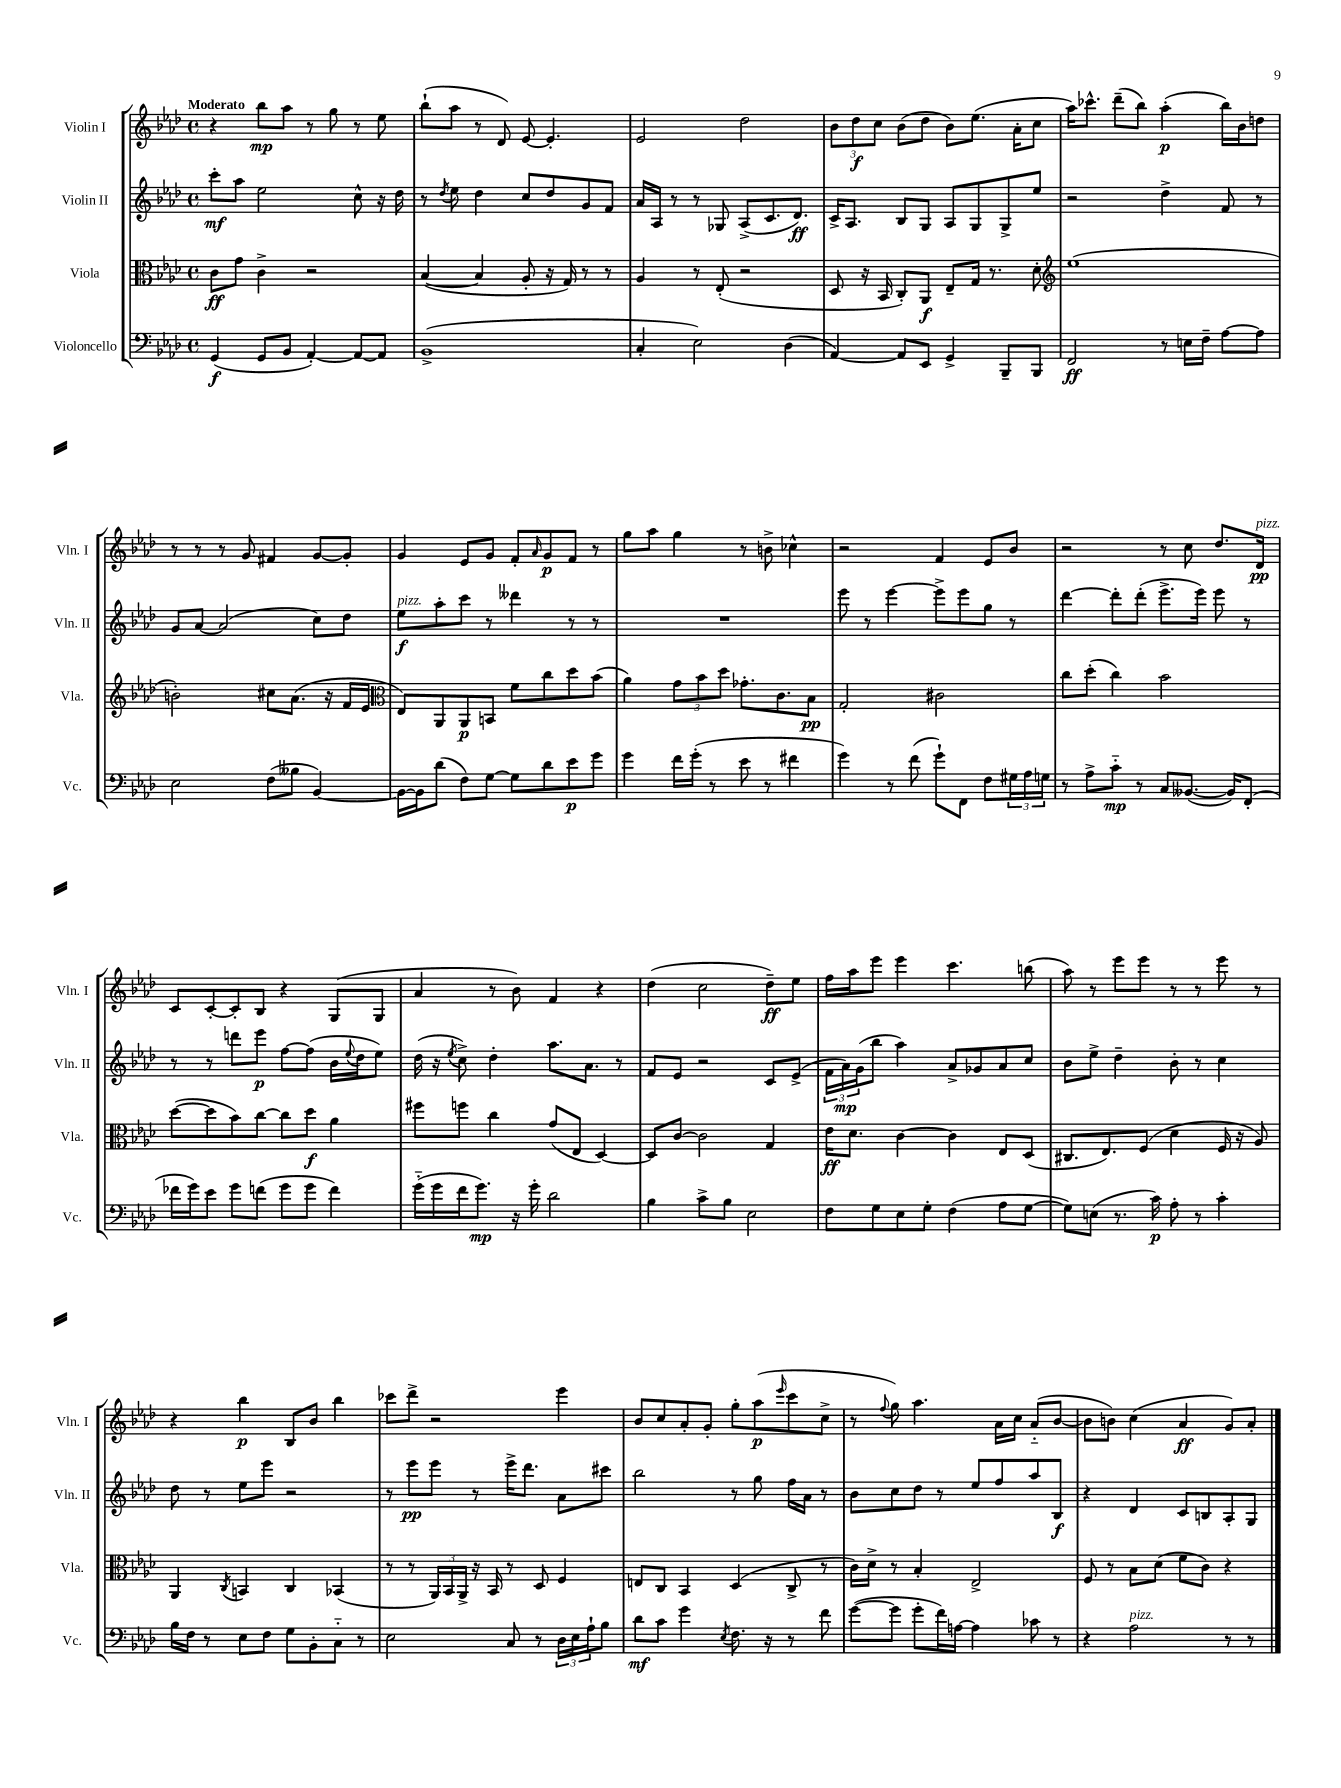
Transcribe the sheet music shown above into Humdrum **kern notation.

**kern	**dynam	**kern	**dynam	**kern	**dynam	**kern	**dynam
*part4	*part4	*part3	*part3	*part2	*part2	*part1	*part1
*staff4	*staff4	*staff3	*staff3	*staff2	*staff2	*staff1	*staff1
*I"Violoncello	*	*I"Viola	*	*I"Violin II	*	*I"Violin I	*
*I'Vc.	*	*I'Vla.	*	*I'Vln. II	*	*I'Vln. I	*
*clefF4	*	*clefC3	*	*clefG2	*	*clefG2	*
*k[b-e-a-d-]	*	*k[b-e-a-d-]	*	*k[b-e-a-d-]	*	*k[b-e-a-d-]	*
*M4/4	*	*M4/4	*	*M4/4	*	*M4/4	*
*met(c)	*	*met(c)	*	*met(c)	*	*met(c)	*
=1	=1	=1	=1	=1	=1	=1	=1
!	!	!	!	!	!	!LO:TX:a:B:t=Moderato	!
(4GG/	f	8c\L	ff	8ccc'\L	mf	4r	.
.	.	8g\J	.	8aa-\J	.	.	.
8GG/L	.	4c^\	.	2ee-\	.	8bb-\L	mp
8BB-/J	.	.	.	.	.	8aa-\J	.
[4AA-'/)	.	2r	.	.	.	8r	.
.	.	.	.	.	.	8gg\	.
8AA-/L_	.	.	.	8cc^^\	.	8r	.
8AA-/J]	.	.	.	16r	.	8ee-\	.
.	.	.	.	16dd-\	.	.	.
=2	=2	=2	=2	=2	=2	=2	=2
(1BB-^	.	([4B-/	.	8r	.	(8bb-`\L	.
.	.	.	.	8qdd-/	.	.	.
.	.	.	.	8ee-\	.	8aa-\J	.
.	.	4B-/]	.	4dd-\	.	8r	.
.	.	.	.	.	.	8d-/)	.
.	.	8A-'/	.	8cc/L	.	[8e-/	.
.	.	16r	.	8dd-/	.	4.e-'/]	.
.	.	16G/)	.	.	.	.	.
.	.	8r	.	8g/	.	.	.
.	.	8r	.	8f/J	.	.	.
=3	=3	=3	=3	=3	=3	=3	=3
4C'/	.	4A-/	.	16a-/LL	.	2e-/	.
.	.	.	.	16A-/JJ	.	.	.
.	.	.	.	8r	.	.	.
2E-\)	.	8r	.	8r	.	.	.
.	.	(8E-'/	.	8G-X/	.	.	.
.	.	2r	.	(8A-^/L	.	2dd-\	.
.	.	.	.	8.c/	.	.	.
(4D-\	.	.	.	.	.	.	.
.	.	.	.	8.d-/J)	ff	.	.
=4	=4	=4	=4	=4	=4	=4	=4
[4AA-/)	.	8D-/	.	16c^/KL	.	12b-\L	.
.	.	.	.	8.A-/J	.	.	.
.	.	.	.	.	.	12dd-\	f
.	.	16r	.	.	.	.	.
.	.	.	.	.	.	12cc\J	.
.	.	16BB-/	.	.	.	.	.
8AA-/L]	.	8C'/L)	.	8B-/L	.	(8b-\L	.
8EE-/J	.	8AA-/J	f	8G/J	.	8dd-\J	.
4GG^/	.	8E-~/L	.	8A-/L	.	8b-\L)	.
.	.	16G/Jk	.	8G/	.	(8.ee-\J	.
.	.	8.r	.	.	.	.	.
8BBB-~/L	.	.	.	8G^/	.	.	.
.	.	.	.	.	.	16a-'\KL	.
8BBB-/J	.	8d-'\	.	8ee-/J	.	8cc\J	.
=5	=5	=5	=5	=5	=5	=5	=5
*	*	*clefG2	*	*	*	*	*
2FF/	ff	(1ee-	.	2r	.	16aa-\KL)	.
.	.	.	.	.	.	8.ccc-X^^\J	.
.	.	.	.	.	.	(8ddd-~\L	.
.	.	.	.	.	.	8bb-\J)	.
8r	.	.	.	4dd-^\	.	(4aa-'\	p
16En\LL	.	.	.	.	.	.	.
16F~\JJ	.	.	.	.	.	.	.
[8A-\L	.	.	.	8f/	.	16bb-\LL)	.
.	.	.	.	.	.	16b-\J	.
8A-\J]	.	.	.	8r	.	8ddn\J	.
!!LO:LB:g=z
=6	=6	=6	=6	=6	=6	=6	=6
2E-\	.	2bn'\)	.	8g/L	.	8r	.
.	.	.	.	[8a-/J	.	8r	.
.	.	.	.	(2a-/]	.	8r	.
.	.	.	.	.	.	8g/	.
(8F\L	.	8cc#X\L	.	.	.	4f#X/	.
8B--X\J	.	(8.a-\J	.	.	.	.	.
[4BB-/)	.	.	.	8cc\L)	.	[8g/L	.
.	.	16r	.	.	.	.	.
.	.	16f/LL	.	8dd-\J	.	8g'/J]	.
.	.	16e-/JJ	.	.	.	.	.
=7	=7	=7	=7	=7	=7	=7	=7
*	*	*clefC3	*	*	*	*	*
!	!	!	!	!LO:TX:a:i:t=pizz.	!	!	!
16BB-\LL_	.	8E-/L)	.	8ee-\L	f	4g/	.
16BB-\J]	.	.	.	.	.	.	.
(8d-\J	.	8AA-/	.	8aa-'\	.	.	.
8F\L)	.	8AA-/	p	8ccc\J	.	8e-/L	.
[8G\J	.	8BBn/J	.	8r	.	8g/J	.
8G\L]	.	8f\L	.	4ddd--X\	.	8f'/L	.
.	.	.	.	.	.	16qqa-/	.
8d-\	.	8cc\	.	.	.	8g/	p
8e-\	p	8dd-\	.	8r	.	8f/J	.
8g\J	.	(8b-\J	.	8r	.	8r	.
=8	=8	=8	=8	=8	=8	=8	=8
4g\	.	4a-\)	.	1r	.	8gg\L	.
.	.	.	.	.	.	8aa-\J	.
16f\LL	.	12g\L	.	.	.	4gg\	.
(16g'\JJ	.	.	.	.	.	.	.
.	.	12b-\	.	.	.	.	.
8r	.	.	.	.	.	.	.
.	.	12dd-\J	.	.	.	.	.
8e-\	.	8.g-X'\L	.	.	.	8r	.
8r	.	.	.	.	.	8bn^\	.
.	.	8.c\	.	.	.	.	.
4f#X\	.	.	.	.	.	4cc-X^^\	.
.	.	8B-\J	pp	.	.	.	.
=9	=9	=9	=9	=9	=9	=9	=9
4g\)	.	2G'/	.	8eee-\	.	2r	.
.	.	.	.	8r	.	.	.
8r	.	.	.	[4eee-\	.	.	.
(8f\	.	.	.	.	.	.	.
8g`\L)	.	2c#X\	.	8eee-^\L]	.	4f/	.
8FF\J	.	.	.	8eee-\	.	.	.
8F\L	.	.	.	8gg\J	.	8e-/L	.
24G#X\L	.	.	.	8r	.	8b-/J	.
24A-\	.	.	.	.	.	.	.
24Gn\JJ	.	.	.	.	.	.	.
=10	=10	=10	=10	=10	=10	=10	=10
8r	.	8cc\L	.	[4ddd-\	.	2r	.
8A-^\L	.	(8dd-'\J	.	.	.	.	.
8c\J	mp	4cc\)	.	8ddd-'\L]	.	.	.
8r	.	.	.	(8ddd-'\J	.	.	.
8C/L	.	2b-\	.	8.eee-^\L	.	8r	.
([8.BB--X/J	.	.	.	.	.	8cc\	.
.	.	.	.	16eee-\Jk)	.	.	.
.	.	.	.	8eee-\	.	8.dd-/L	.
16BB--/KL])	.	.	.	.	.	.	.
(8FF'/J	.	.	.	8r	.	.	.
!	!	!	!	!	!	!LO:TX:a:i:t=pizz.	!
.	.	.	.	.	.	16d-/Jk	pp
!!LO:LB:g=z
=11	=11	=11	=11	=11	=11	=11	=11
16f-X\LL	.	([8dd-\L	.	8r	.	8c/L	.
16g\J)	.	.	.	.	.	.	.
8e-\J	.	8dd-\]	.	8r	.	[8c'/	.
8g\L	.	8b-\)	.	8dddn\L	.	8c'/]	.
(8fn\J	.	[8cc\J	.	8eee-\J	p	8B-/J	.
8g\L	.	8cc\L]	.	[8ff\L	.	4r	.
8g\J	.	8dd-\J	f	(8ff\J]	.	.	.
4f\)	.	4a-\	.	16b-\LL	.	(8G/L	.
.	.	.	.	8qqee-/	.	.	.
.	.	.	.	16dd-\J	.	.	.
.	.	.	.	8ee-\J)	.	8G/J	.
=12	=12	=12	=12	=12	=12	=12	=12
(16g\LL	.	8ff#X\L	.	(16dd-\	.	4a-/	.
16g\	.	.	.	16r	.	.	.
.	.	.	.	8qee-/	.	.	.
16f\J	.	8ffn\J	.	8cc^\)	.	.	.
8.g\J)	mp	.	.	.	.	.	.
.	.	4cc\	.	4dd-'\	.	8r	.
16r	.	.	.	.	.	8b-\)	.
16g'\	.	.	.	.	.	.	.
2d-\	.	(8g/L	.	8.aa-\L	.	4f/	.
.	.	8E-/J	.	.	.	.	.
.	.	.	.	8.a-\J	.	.	.
.	.	[4D-/)	.	.	.	4r	.
.	.	.	.	8r	.	.	.
=13	=13	=13	=13	=13	=13	=13	=13
4B-\	.	8D-/L]	.	8f/L	.	(4dd-\	.
.	.	[8c/J	.	8e-/J	.	.	.
8c^\L	.	2c\]	.	2r	.	2cc\	.
8B-\J	.	.	.	.	.	.	.
2E-\	.	.	.	.	.	.	.
.	.	4G/	.	8c/L	.	8dd-~\L)	ff
.	.	.	.	(8e-^/J	.	8ee-\J	.
=14	=14	=14	=14	=14	=14	=14	=14
8F\L	.	16e-\KL	ff	24f\LL	.	16ff\LL	.
.	.	.	.	24a-\)	mp	.	.
.	.	8.d-\J	.	.	.	16aa-\J	.
.	.	.	.	(24g\J	.	.	.
8G\	.	.	.	8bb-\J	.	8eee-\J	.
8E-\	.	[4c\	.	4aa-\)	.	4eee-\	.
8G'\J	.	.	.	.	.	.	.
(4F\	.	4c\]	.	8a-^/L	.	4.ccc\	.
.	.	.	.	8g-X/	.	.	.
8A-\L	.	8E-/L	.	8a-/	.	.	.
[8G\J	.	(8D-/J	.	8cc/J	.	(8bbn\	.
=15	=15	=15	=15	=15	=15	=15	=15
8G\L])	.	8.C#X/L	.	8b-\L	.	8aa-\)	.
(8En\J	.	.	.	8ee-^\J	.	8r	.
.	.	8.E-/)	.	.	.	.	.
8.r	.	.	.	4dd-~\	.	8eee-\L	.
.	.	(8F/J	.	.	.	8eee-\J	.
16c\)	p	.	.	.	.	.	.
8A-'\	.	4d-\	.	8b-'\	.	8r	.
8r	.	.	.	8r	.	8r	.
4c'\	.	16F/	.	4cc\	.	8eee-\	.
.	.	16r	.	.	.	.	.
.	.	8A-/)	.	.	.	8r	.
!!LO:LB:g=z
=16	=16	=16	=16	=16	=16	=16	=16
16B-\LL	.	4AA-/	.	8dd-\	.	4r	.
16F\JJ	.	.	.	.	.	.	.
8r	.	.	.	8r	.	.	.
.	.	8qC/	.	.	.	.	.
8E-\L	.	4BBn/	.	8ee-\L	.	4bb-\	p
8F\J	.	.	.	8eee-\J	.	.	.
8G\L	.	4C/	.	2r	.	8B-/L	.
8BB-'\	.	.	.	.	.	8b-/J	.
8C\J	.	(4BB-X/	.	.	.	4bb-\	.
8r	.	.	.	.	.	.	.
=17	=17	=17	=17	=17	=17	=17	=17
2E-\	.	8r	.	8r	.	8ccc-X\L	.
.	.	8r	.	8eee-\L	pp	8ddd-^\J	.
.	.	24AA-/LL)	.	8eee-\J	.	2r	.
.	.	24BB-/	.	.	.	.	.
.	.	24AA-^/JJ	.	.	.	.	.
.	.	16r	.	8r	.	.	.
.	.	16BB-/	.	.	.	.	.
8C/	.	8r	.	16eee-^\KL	.	.	.
.	.	.	.	8.ddd-\J	.	.	.
8r	.	8D-/	.	.	.	.	.
24D-\LL	.	4F/	.	8a-\L	.	4eee-\	.
24E-\	.	.	.	.	.	.	.
24A-`\J	.	.	.	.	.	.	.
8B-\J	.	.	.	8ccc#X\J	.	.	.
=18	=18	=18	=18	=18	=18	=18	=18
8d-\L	mf	8En/L	.	2bb-\	.	8b-/L	.
8c\J	.	8C/J	.	.	.	8cc/	.
4g\	.	4BB-/	.	.	.	8a-'/	.
.	.	.	.	.	.	8g'/J	.
8qE-/	.	.	.	.	.	.	.
8.F\	.	(4D-/	.	8r	.	8gg'\L	.
.	.	.	.	8gg\	.	(8aa-\	p
16r	.	.	.	.	.	.	.
.	.	.	.	.	.	16qqeee-/	.
8r	.	8C^/	.	16ff\LL	.	8ccc\	.
.	.	.	.	16a-\JJ	.	.	.
8f\	.	8r	.	8r	.	8cc^\J	.
=19	=19	=19	=19	=19	=19	=19	=19
([8g\L	.	16c\LL)	.	8b-\L	.	8r	.
.	.	16d-^\JJ	.	.	.	.	.
.	.	.	.	.	.	8qqff/	.
8g\J]	.	8r	.	8cc\	.	8gg\)	.
8g'\L	.	4B-'/	.	8dd-\J	.	4.aa-\	.
16f\L)	.	.	.	8r	.	.	.
[16An\JJ	.	.	.	.	.	.	.
4A\]	.	2E-^/	.	8ee-/L	.	.	.
.	.	.	.	8ff/	.	16a-\LL	.
.	.	.	.	.	.	16cc\JJ	.
8c-X\	.	.	.	8aa-/	.	(8a-/L	.
8r	.	.	.	8B-/J	f	[8b-/J	.
=20	=20	=20	=20	=20	=20	=20	=20
4r	.	8F/	.	4r	.	8b-\L]	.
.	.	8r	.	.	.	8bn\J)	.
!LO:TX:a:i:t=pizz.	!	!	!	!	!	!	!
2A-\	.	8B-\L	.	4d-/	.	(4cc\	.
.	.	(8d-\J	.	.	.	.	.
.	.	8f\L	.	8c/L	.	4a-/	ff
.	.	8c\J)	.	8Bn/	.	.	.
8r	.	4r	.	8A-'/	.	8g/L)	.
8r	.	.	.	8G/J	.	8a-'/J	.
==	==	==	==	==	==	==	==
*-	*-	*-	*-	*-	*-	*-	*-
